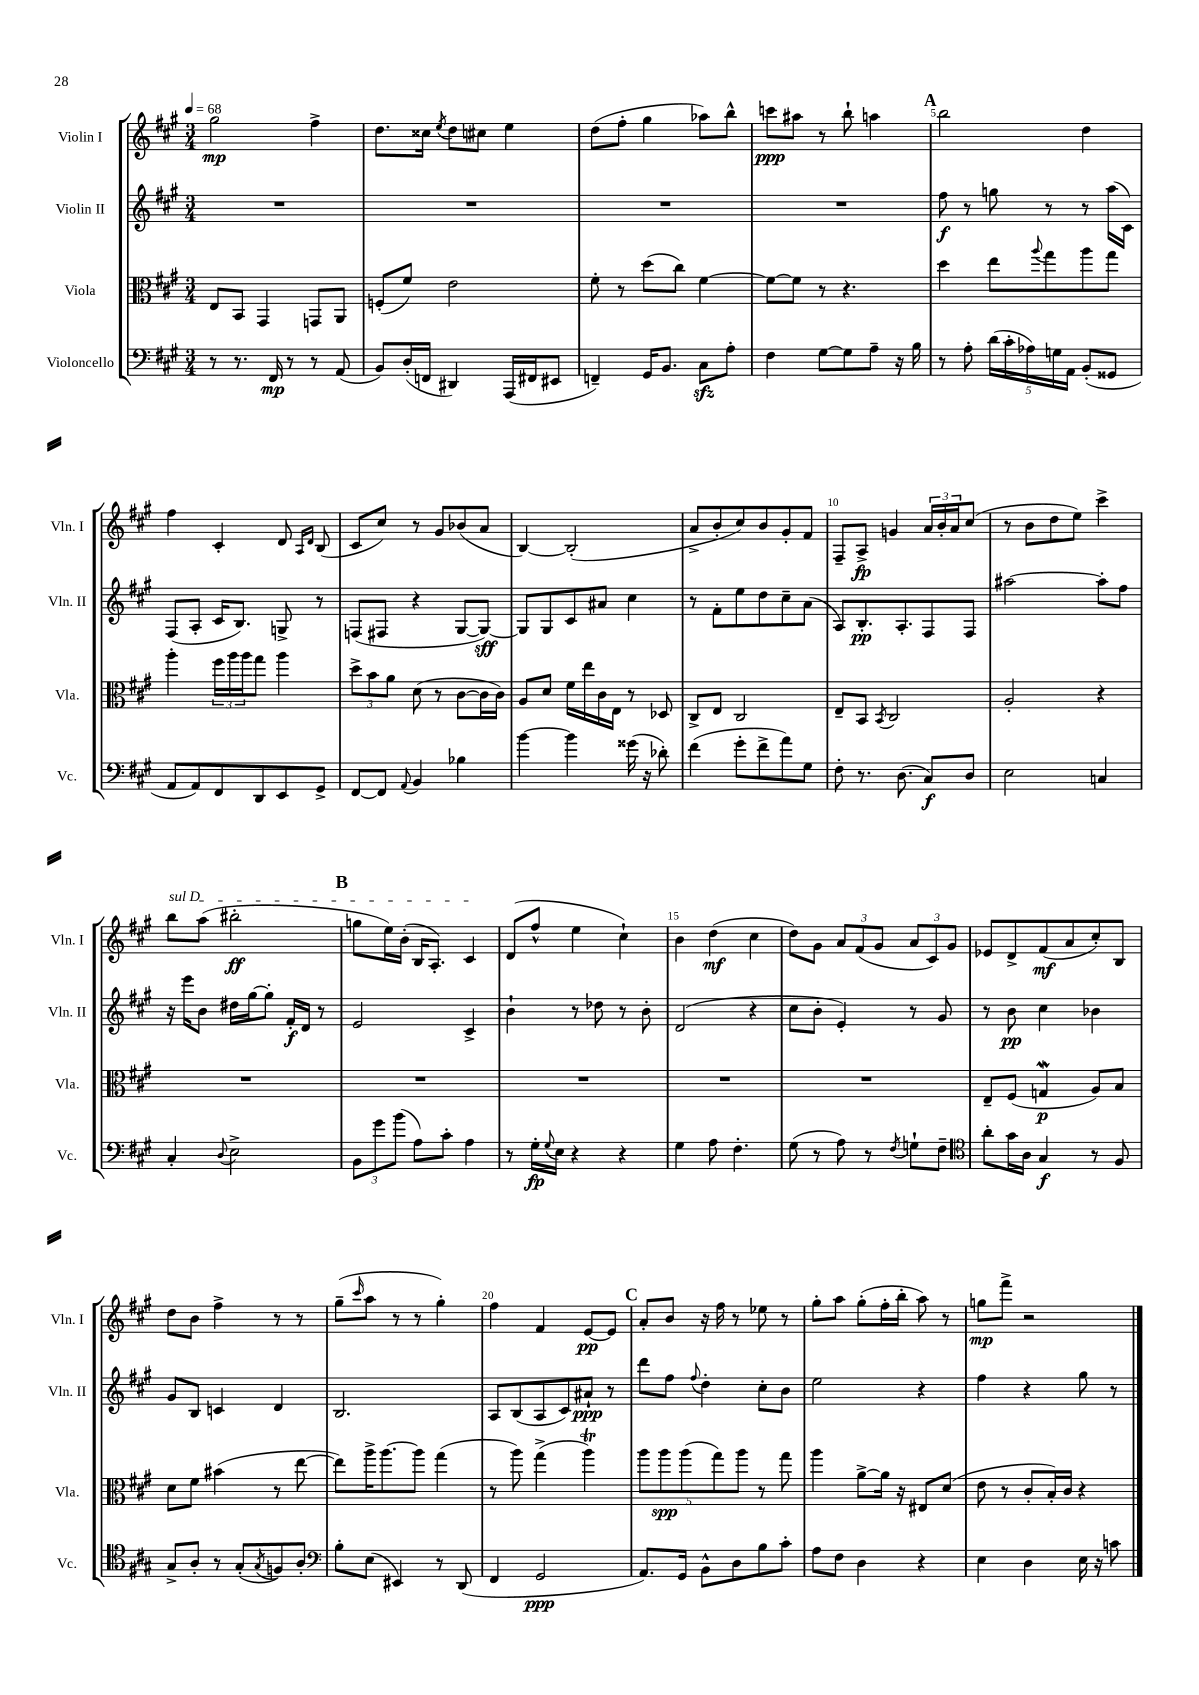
<<
\new StaffGroup <<
\new Staff = "s0" \with { instrumentName = "Violin I" shortInstrumentName = "Vln. I" } {
    \clef treble \key a \major \numericTimeSignature \time 3/4 \tempo 4 = 68
    gis''2\mp fis''4-> |
    d''8. cisis''16 \acciaccatura { e''8 } d''8 cis''8 e''4 |
    d''8( fis''8-. gis''4 aes''8) b''8-^ |
    c'''8\ppp ais''8 r8 b''8-! a''4 |
    \mark \markup { \bold "A" } b''2 d''4 |
    fis''4 cis'4-. d'8 \grace { a16 d'16 } b8( |
    cis'8 cis''8) r8 gis'8 bes'8( a'8 |
    b4~) b2-.( |
    a'8-> b'8-. cis''8) b'8 gis'8-. fis'8 |
    fis8-- a8->\fp g'4 \tuplet 3/2 { a'16 b'16-. a'16 } cis''8( |
    r8 b'8 d''8 e''8) cis'''4-> |
    \once \override TextSpanner.bound-details.left.text = \markup { \italic "sul D" } b''8\startTextSpan a''8( bis''2-.\ff |
    \mark \markup { \bold "B" } g''8 e''16) b'16-.( b16 a8.-.) cis'4\stopTextSpan |
    d'8( fis''8-^ e''4 cis''4-!) |
    b'4 d''4\mf( cis''4 |
    d''8) gis'8 \tuplet 3/2 { a'8 fis'8( gis'8 } \tuplet 3/2 { a'8 cis'8) gis'8 } |
    ees'8 d'8-> fis'8\mf( a'8 cis''8-.) b8 |
    d''8 b'8 fis''4-> r8 r8 |
    gis''8--( \grace { cis'''16 } a''8 r8 r8 gis''4-.) |
    fis''4 fis'4 e'8~\pp e'8 |
    \mark \markup { \bold "C" } a'8-. b'8 r16 fis''16 r8 ees''8 r8 |
    gis''8-. a''8 gis''8-.( fis''16-. b''16-. a''8) r8 |
    g''8\mp fis'''8-> r2 \bar "|." |
}
\new Staff = "s1" \with { instrumentName = "Violin II" shortInstrumentName = "Vln. II" } {
    \clef treble \key a \major \numericTimeSignature \time 3/4
    R2. |
    R2. |
    R2. |
    R2. |
    \mark \markup { \bold "A" } fis''8\f r8 g''8 r8 r8 a''16( cis'16) |
    fis8( a8-. cis'16 b8.) g8-> r8 |
    f8( fis8 r4 gis8~ gis8~\sff) |
    gis8 gis8 cis'8 ais'8 cis''4 |
    r8 fis'8-. e''8 d''8 cis''8-- a'8( |
    a8) b8.-.\pp a8.-. fis8 fis8 |
    ais''2~ ais''8-. fis''8 |
    r16 e'''16 b'8 dis''16 gis''16~ gis''8-. fis'16-.\f d'16 r8 |
    \mark \markup { \bold "B" } e'2 cis'4-> |
    b'4-! r8 des''8 r8 b'8-. |
    d'2( r4 |
    cis''8 b'8-. e'4-.) r8 gis'8 |
    r8 b'8\pp cis''4 bes'4 |
    gis'8 b8 c'4 d'4 |
    b2. |
    a8 b8( a8 cis'8) ais'8-!\ppp r8 |
    \mark \markup { \bold "C" } d'''8 fis''8 \appoggiatura { fis''8 } d''4-. cis''8-. b'8 |
    e''2 r4 |
    fis''4 r4 gis''8 r8 \bar "|." |
}
\new Staff = "s2" \with { instrumentName = "Viola" shortInstrumentName = "Vla." } {
    \clef alto \key a \major \numericTimeSignature \time 3/4
    e8 b,8 gis,4 g,8 a,8 |
    f8-.( fis'8) e'2 |
    fis'8-. r8 d''8( cis''8) fis'4~ |
    fis'8~ fis'8 r8 r4. |
    \mark \markup { \bold "A" } d''4 e''8 \appoggiatura { a''8 } gis''8 a''8 gis''8 |
    a''4-. \tuplet 3/2 { fis''16 a''16 a''16 } gis''8 a''4 |
    \tuplet 3/2 { d''8-> b'8 a'8 } d'8( r8 cis'8~ cis'16 cis'16) |
    a8 d'8 fis'16 e''16 cis'16 e16 r8 des8 |
    cis8-> e8 cis2 |
    e8-- b,8 \acciaccatura { b,8 } cis2 |
    a2-. r4 |
    R2. |
    \mark \markup { \bold "B" } R2. |
    R2. |
    R2. |
    R2. |
    e8-- fis8( g4\mordent\p a8) b8 |
    d'8 fis'8 bis'4( r8 e''8~ |
    e''8) a''16-> a''8.~ a''8 gis''4( |
    r8 a''8) gis''4->( a''4\trill) |
    \mark \markup { \bold "C" } \tuplet 5/4 { a''8 a''8\spp a''8( gis''8) a''8 } r8 gis''8 |
    a''4 a'8~-> a'16 r16 eis8 d'8( |
    e'8 r8 cis'8-. b16-.) cis'16 r4 \bar "|." |
}
\new Staff = "s3" \with { instrumentName = "Violoncello" shortInstrumentName = "Vc." } {
    \clef bass \key a \major \numericTimeSignature \time 3/4
    r8 r8. fis,16\mp r8 r8 a,8( |
    b,8) d16-.( f,16 dis,4) a,,16( fis,16 eis,8 |
    f,4--) gis,16 b,8. cis8\sfz a8-. |
    fis4 gis8~ gis8 a8-- r16 b16 |
    \mark \markup { \bold "A" } r8 a8-. \tuplet 5/4 { d'16( cis'16-. aes16) g16 a,16 } b,8-.( gisis,8 |
    a,8 a,8) fis,8 d,8 e,8 gis,8-> |
    fis,8~ fis,8 \appoggiatura { a,8 } b,4 bes4 |
    b'4~ b'4 gisis'16( r16 des'8-.) |
    fis'4( gis'8-. fis'8-> a'8) gis8 |
    fis8-. r8. d8.( cis8\f) d8 |
    e2 c4 |
    cis4-. \appoggiatura { d8 } e2-> |
    \mark \markup { \bold "B" } \tuplet 3/2 { b,8 gis'8 b'8( } a8) cis'8-. a4 |
    r8 gis16-.\fp \appoggiatura { gis8 } e16 r4 r4 |
    gis4 a8 fis4.-. |
    gis8( r8 a8) r8 \acciaccatura { fis8 } g8-! fis8-- |
    \clef tenor a'8-. gis'16 a16 gis4\f r8 fis8 |
    gis8-> a8-. r8 gis8-.( \acciaccatura { gis8 } f8) a8-. |
    \clef bass b8-. e8( eis,4) r8 d,8( |
    fis,4 gis,2\ppp |
    \mark \markup { \bold "C" } a,8.) gis,16 b,8-^ d8 b8 cis'8-. |
    a8 fis8 d4 r4 |
    e4 d4 e16 r16 c'8 \bar "|." |
}
>>
>>
\layout { \context { \Score \override BarNumber.break-visibility = ##(#f #t #t) barNumberVisibility = #(every-nth-bar-number-visible 5) } }
